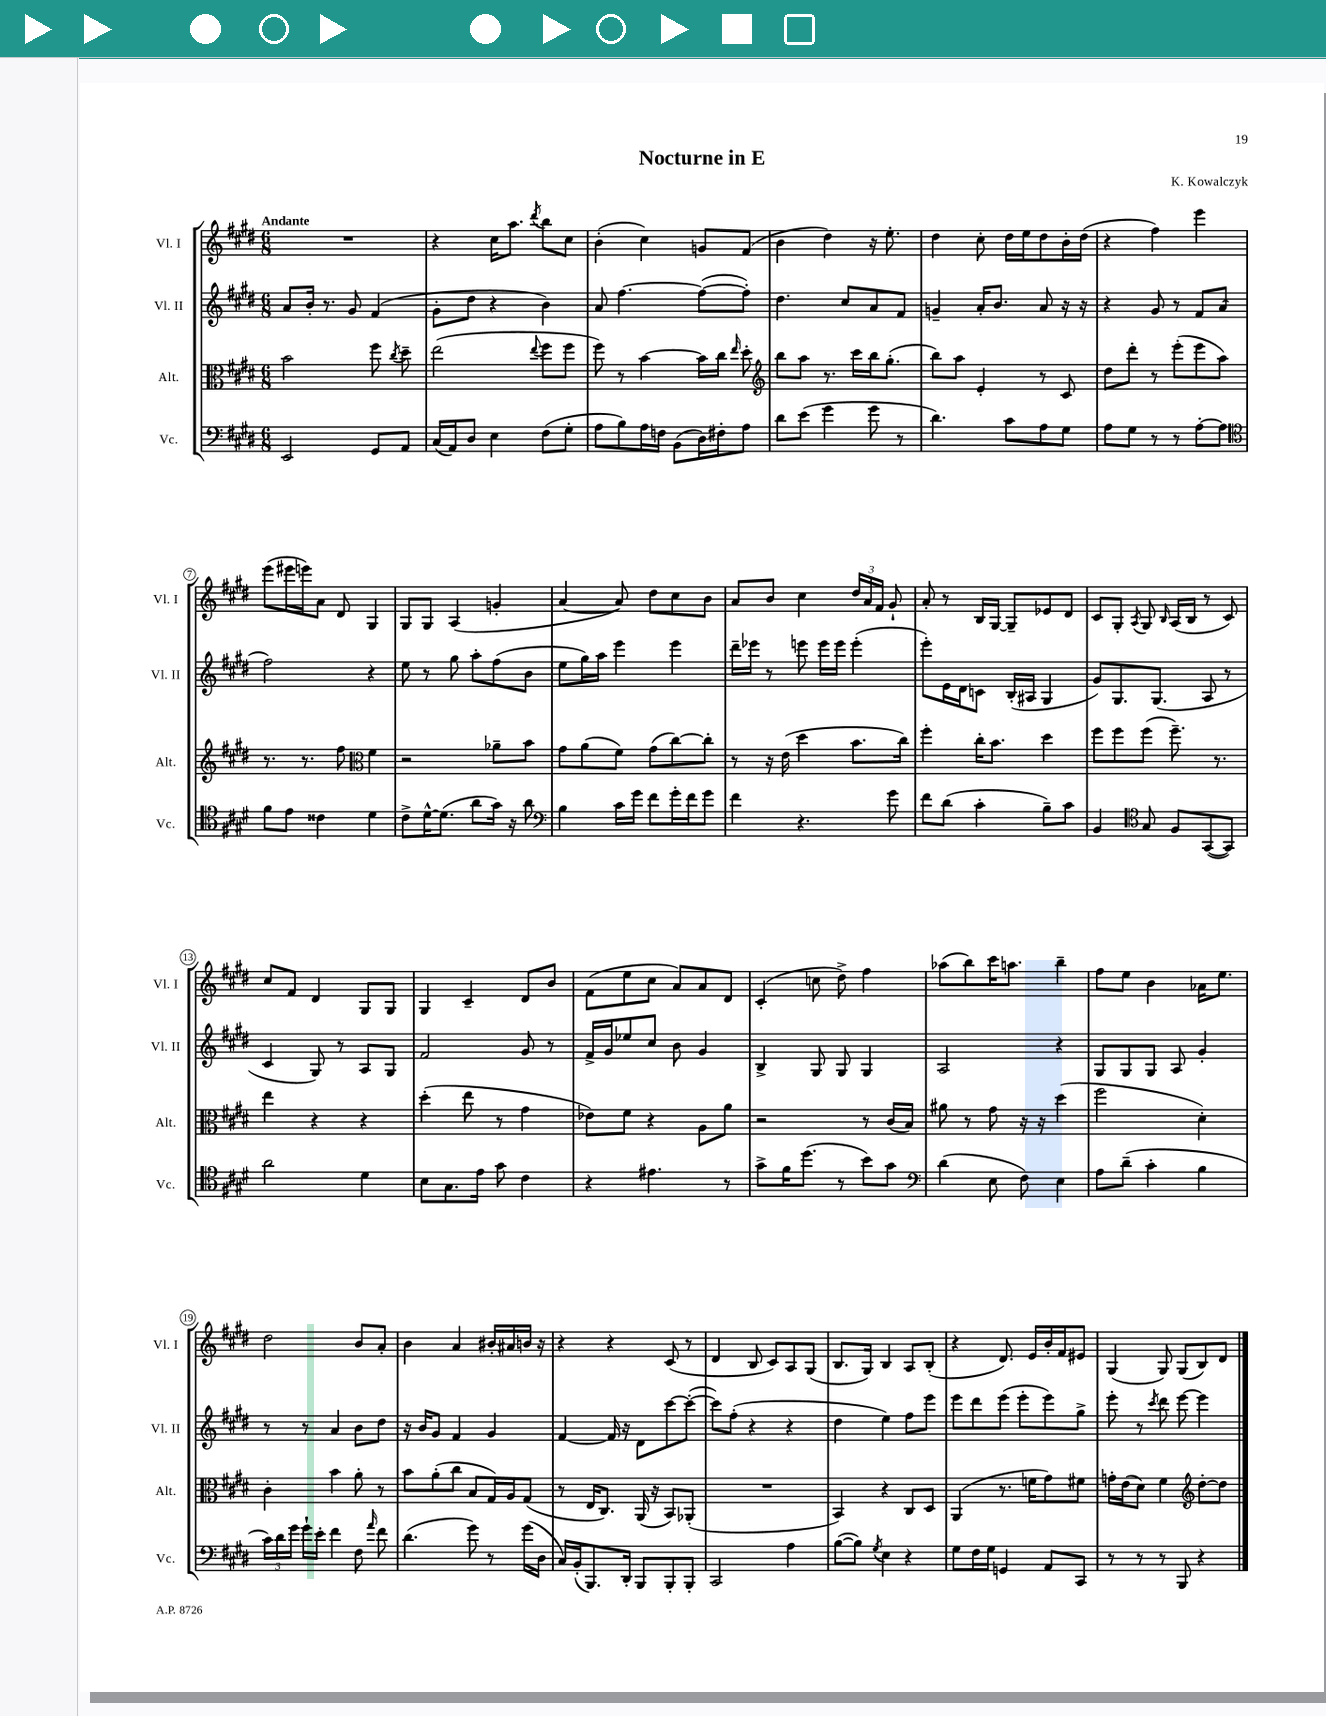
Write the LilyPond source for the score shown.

\header { title = "Nocturne in E" composer = "K. Kowalczyk" }
<<
\new StaffGroup <<
\new Staff = "s0" \with { instrumentName = "Vl. I" shortInstrumentName = "Vl. I" } {
    \clef treble \key e \major \numericTimeSignature \time 6/8 \tempo "Andante"
    \autoBeamOff R2. |
    r4 cis''16[ a''8.] \acciaccatura { dis'''8 } b''8[ cis''8] |
    b'4-.( cis''4) g'8[ fis'8]( |
    b'4 dis''4) r16 e''8.-. |
    dis''4 cis''8-. dis''16[ e''16 dis''8 b'16-. dis''16]( |
    r4 fis''4) e'''4 |
    e'''8[( eis'''16 e'''16) a'8] dis'8 gis4 |
    gis8[ gis8] a4( g'4-. |
    a'4~ a'8) dis''8[ cis''8 b'8] |
    a'8[ b'8] cis''4 \tuplet 3/2 { dis''16[ a'16 fis'16] } gis'8-! |
    a'8-. r8 b16[ gis16]~ gis8[-- ees'8 dis'8] |
    cis'8[ gis8]-. \acciaccatura { a8 } gis8 \grace { b16 } a16[( b16] r8 cis'8) |
    cis''8[ fis'8] dis'4 gis8[ gis8] |
    gis4 cis'4-- dis'8[ b'8] |
    fis'8[( e''8 cis''8] a'8[) a'8 dis'8] |
    cis'4-.( c''8 dis''8->) fis''4 |
    aes''8[( b''8) cis'''16 a''8.] b''4-- |
    fis''8[ e''8] b'4 aes'16[ e''8.] |
    dis''2 b'8[ a'8]-. |
    b'4 a'4 bis'16[-. ais'16 b'16] r16 |
    r4 r4 cis'8( r8 |
    dis'4 b8 cis'8[) a8 gis8]( |
    b8.[ gis16]) b4 a8[ b8]-.( |
    r4 dis'8.) e'16[ b'16-. fis'16 eis'8] |
    gis4( gis8) gis8[( b8) dis'8] \bar "|." |
}
\new Staff = "s1" \with { instrumentName = "Vl. II" shortInstrumentName = "Vl. II" } {
    \clef treble \key e \major \numericTimeSignature \time 6/8
    \autoBeamOff a'8[ b'16]-. r8. gis'8 fis'4( |
    gis'8[-. dis''8] r4 b'4) |
    a'8 fis''4.~ fis''8[~( fis''8]-.) |
    dis''4. cis''8[ a'8 fis'8] |
    g'4-- a'16[-. b'8.] a'8 r16 r16 |
    r4 gis'8 r8 fis'8[ a'8]( |
    fis''2) r4 |
    e''8 r8 gis''8 a''8[-. fis''8( b'8] |
    e''8[ gis''16) a''16] e'''4 e'''4 |
    dis'''16[-- ees'''16] r8 e'''8 e'''16[ e'''16] e'''4-.( |
    e'''8[-.) e'16 dis'16 c'8] b16[-.( ais16] gis4 |
    gis'8[) gis8. gis8.]( a8 r8 |
    cis'4 gis8) r8 a8[ gis8] |
    fis'2 gis'8 r8 |
    fis'16[-> gis'16 ees''8 cis''8] b'8 gis'4 |
    b4-> gis8 gis8 gis4 |
    a2 r4 |
    gis8[ gis8 gis8] a8 gis'4-. |
    r8 r8 a'4 b'8[ dis''8] |
    r16 b'16[ gis'8] fis'4 gis'4 |
    fis'4~ fis'16 r16 dis'8[ cis'''8~ cis'''8]~-.( |
    cis'''8[) fis''8]-.( r4 r4 |
    dis''4 e''4) fis''8[ e'''8] |
    e'''8[ dis'''8 e'''8]( e'''8[-. e'''8) gis''8]-> |
    e'''8-. r8 \acciaccatura { cis'''8 } dis'''8 e'''8~ e'''4 \bar "|." |
}
\new Staff = "s2" \with { instrumentName = "Alt." shortInstrumentName = "Alt." } {
    \clef alto \key e \major \numericTimeSignature \time 6/8
    \autoBeamOff b'2 fis''8 \acciaccatura { cis''8 } dis''8-- |
    e''2( \appoggiatura { e''8 } fis''8[ fis''8] |
    fis''8) r8 b'4~ b'16[ cis''16] \grace { e''16 } dis''8-. |
    \clef treble b''8[ a''8] r8. cis'''16[ b''16 gis''8.]-.( |
    b''8[) a''8] e'4-. r8 cis'8 |
    dis''8[ dis'''8]-. r8 e'''8[-.( e'''8 a''8]) |
    r8. r8. fis''8 \clef alto fis'4 |
    r2 aes'8[-- b'8] |
    gis'8[ a'8( fis'8]) gis'8[( cis''8~) cis''8]-. |
    r8 r16 e'16( dis''4 b'8.[ cis''16]) |
    fis''4-. cis''16[-. b'8.] dis''4 |
    fis''8[ fis''8 fis''8]( fis''8.--) r8. |
    e''4 r4 r4 |
    dis''4-.( e''8 r8 gis'4 |
    ees'8[) fis'8] r4 a8[ a'8] |
    r2 r8 cis'16[( b16]) |
    ais'8 r8 gis'8 r16 r16 dis''4( |
    fis''2 dis'4-.) |
    cis'4-. b'4 a'8-. r8 |
    b'8[ a'8-.( cis''8] b8[ gis16) a16 gis8]( |
    r8 e16[ cis8.]) a,16( r16 b,8[) aes,8]-.( |
    R2. |
    b,4) r4 cis8[ dis8] |
    a,4( r8. f'16[ gis'8) fis'8] |
    g'16[-. e'16( dis'8]) fis'4 \clef treble dis''8[~-. dis''8] \bar "|." |
}
\new Staff = "s3" \with { instrumentName = "Vc." shortInstrumentName = "Vc." } {
    \clef bass \key e \major \numericTimeSignature \time 6/8
    \autoBeamOff e,2 gis,8[ a,8] |
    cis16[( a,16) dis8] e4 fis8[( gis8]-. |
    a8[ b8) a16 f16] b,8[( dis16) fis16-. a8] |
    dis'8[ e'8]( gis'4 gis'8 r8 |
    dis'4.) cis'8[ a8 gis8] |
    a8[ gis8] r8 r8 a8[~-. a8] |
    \clef tenor fis'8[ e'8] cisis'4 dis'4 |
    cis'8[-> dis'16~-^ dis'8.]( a'8[ gis'16]) r16 a'8 |
    \clef bass b4 cis'16[ gis'16] fis'8[ gis'16-. fis'16 gis'8] |
    fis'4 r4. gis'8 |
    fis'8[ dis'8]( cis'4-. b8[--) cis'8] |
    b,4 \clef tenor gis8 fis8[ gis,8~( gis,8]) |
    a'2 dis'4 |
    b8[ gis8. e'16] gis'8 cis'4 |
    r4 eis'4. r8 |
    gis'8[-> fis'16 dis''8.]( r8 b'8[) gis'8] |
    \clef bass dis'4( e8 fis8) e4 |
    a8[ dis'8]--( cis'4-. b4 |
    \tuplet 3/2 { cis'16[) dis'16 gis'16] } gis'16[-! e'16]-. fis'4 fis8 \grace { a'16 } fis'8 |
    dis'4.( gis'8) r8 gis'16[( dis16] |
    cis16[) b,16-.( b,,8.) dis,16]-. b,,8[ b,,8-. b,,8]-. |
    cis,2 a4 |
    b8[~( b8]) \acciaccatura { gis8 } e4 r4 |
    gis8[ fis16 gis16] g,4 a,8[ cis,8] |
    r8 r8 r8 b,,8 r4 \bar "|." |
}
>>
>>
\layout { \context { \Score \override BarNumber.stencil = #(make-stencil-circler 0.1 0.3 ly:text-interface::print) } }
